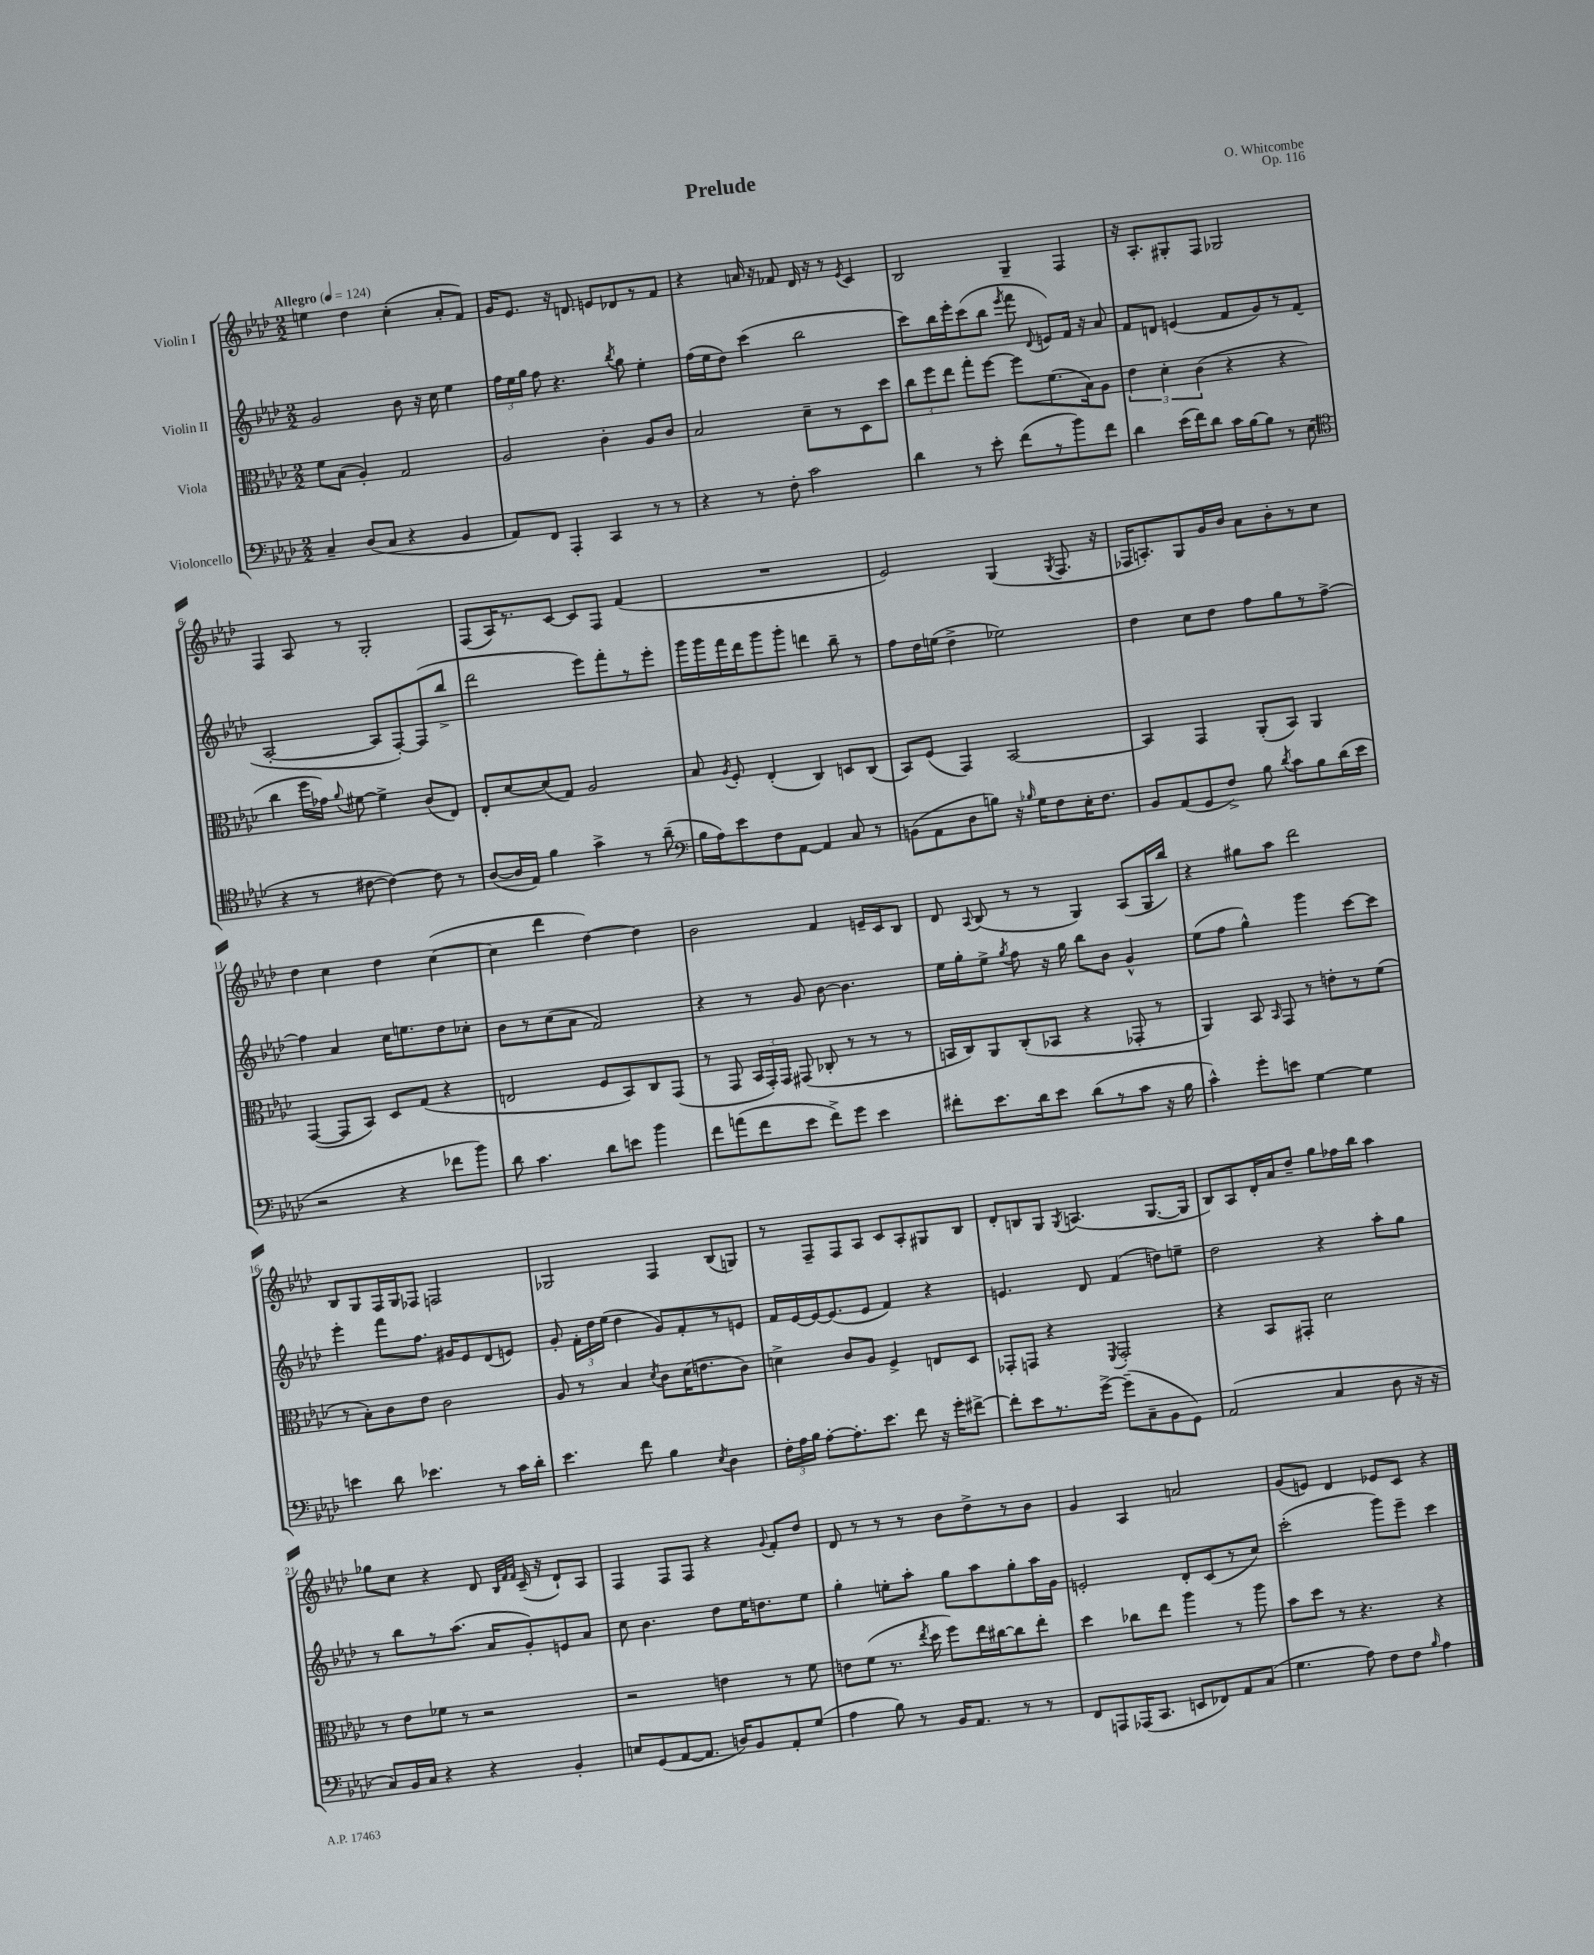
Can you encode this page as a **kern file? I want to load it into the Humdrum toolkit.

**kern	**kern	**kern	**kern
*staff4	*staff3	*staff2	*staff1
*clefF4	*clefC3	*clefG2	*clefG2
*k[b-e-a-d-]	*k[b-e-a-d-]	*k[b-e-a-d-]	*k[b-e-a-d-]
*M2/2	*M2/2	*M2/2	*M2/2
*MM124	*MM124	*MM124	*MM124
4C~	8f	2g	4ee
.	(8B-	.	.
(8D-	4A-')	.	4dd-
8C	.	.	.
4r	2G	8b-	(4cc'
.	.	16r	.
.	.	16cc	.
4BB-	.	4ee-	8a-'
.	.	.	8f)
=	=	=	=
8AA-)	2A-	24ff	16g
.	.	24ee-	.
.	.	.	8.e-
.	.	24gg	.
8FF	.	8ff	.
4AAA-'	.	4.r	16r
.	.	.	8.d
4CC	4c'	.	8e
.	.	8qbb-	.
.	.	8gg	8d-
8r	8A-	4ee-'	8r
8r	8c	.	8f
=	=	=	=
4r	2B-	(16ff	4r
.	.	16ee-	.
.	.	8dd-)	.
8r	.	(4ccc	16a
.	.	.	16r
8F'	.	.	8f-
2c	8d-~	2bb-	16d-
.	.	.	16r
.	8r	.	8r
.	.	.	8qe-
.	8D-	.	4c
.	8dd-	.	.
=	=	=	=
4d-	12cc	8ccc)	2B-
.	12ff	.	.
.	.	16bb-	.
.	12ee-	.	.
.	.	16eee-'	.
8r	8gg'	(8ccc	.
8e-'	[8ff	8bb-	.
.	.	8qeee-	.
(8f	8ff]	8fff	4G~
.	.	8qqd-	.
8r	(8.f	8e)	.
8b-)	.	16f	4F
.	16B-)	16r	.
8f	8A-	8a-	.
=	=	=	=
4d-	6e-	8f	16r
.	.	.	8.A-'
.	.	8d	.
.	6d-'	.	.
(16e-	.	(4e	8G#'
16f)	.	.	.
.	(6c	.	.
8d-	.	.	8F
16c	4r	8f	2G-
[16B-	.	.	.
8B-]	.	8g)	.
8r	4r	8r	.
(8E-	.	(8f	.
=	=	=	=
*clefC4	*	*	*
4r	4cc	[2A-'	4F
8r	16ff	.	8A-
.	16g-)	.	.
.	8qqa-	.	.
[8c#	[8f#	.	8r
4c#_)	4f#^]	8A-]	2G'
.	.	[8F')	.
8c#]	(8c	(8F]	.
8r	8E-)	8bb-^	.
=	=	=	=
([8A-	8E-'	2ddd-	(8F
16A-]	[8d-	.	16A-)
16E-)	.	.	8.r
4f	(8d-]	.	.
.	8G)	.	[8c
4g^	2A-	8eee-)	8c]
.	.	8fff'	8F
8r	.	8r	(4f
(8a-~	.	8eee-'	.
=	=	=	=
*clefF4	*	*	*
16B-	8B-	16ggg	1r
16A-)	.	16ggg	.
.	8qA-	.	.
8e-	8F'	16fff	.
.	.	16ddd-	.
8F	(4E-'	8ggg	.
[8AA-	.	8ggg'	.
4AA-]	4C)	4ddd	.
8C	8D	8bb-~	.
8r	(8C	8r	.
=	=	=	=
(8BB	8BB-)	8ff	2e-)
8AA-	(8F	16dd-	.
.	.	(16ee	.
8D-	4GG)	4dd-^	.
8B)	.	.	.
16r	[2BB-	2ee-)	(4G
16qqB-	.	.	.
16G	.	.	.
8F	.	.	.
.	.	.	8qG
16E-'	.	.	8.F
8.F	.	.	.
.	.	.	16r
=	=	=	=
8BB-	4BB-]	4dd-	16F-
.	.	.	8.A')
(8AA-	.	.	.
8GG	4GG	8cc	8G
8F^)	.	8dd-	16g
.	.	.	16b-
8B-	(8AA-'	8ff	8a-
8qd-	.	.	.
8c	8BB-)	8gg	8b-'
8B-	4AA-	8r	8r
(16d-	.	[8ff^	8cc
16e-	.	.	.
=	=	=	=
2r	([4GG	4ff]	4dd-
.	8GG]	4a-	4cc
.	8BB-)	.	.
4r	8D-	16cc	4dd-
.	.	8.ee	.
.	(8G	.	.
8f-	4r	8dd-	([4cc
8b-)	.	8cc-'	.
=	=	=	=
8d-	2E	8b-	4cc]
4.c	.	8r	.
.	.	(8cc	4ddd-
.	.	8a-	.
8d-	8F	2f)	[4dd-)
8e	8BB-)	.	.
4b-	8C	.	4dd-]
.	(8GG	.	.
=	=	=	=
8f	8r	4r	2b-
(8a	8GG	.	.
8f	24BB-	8r	.
.	24GG')	.	.
.	24GG	.	.
8e-	(8GG#	8g	.
8f^)	8C-'	[8b-	4f
8g	8r	4.b-]	.
4e-	8r	.	16e~
.	.	.	16c
.	8r	.	8B-
=	=	=	=
8f#'	16BB	16ee-	8d-
.	16C)	16gg'	.
.	.	.	8qqA-
8.e-	8AA-	8ee-^	(8B-
.	.	8qgg	.
.	(8C'	8ff	8r
16d-	.	.	.
8e-	8BB-	16r	8r
.	.	16gg	.
(8d-	4r	8bb-	4G)
8r	.	8b-	.
8c	8GG-'	4g^^	(8A-
16r	8r	.	16G
16B-	.	.	16bb-)
=	=	=	=
4c^^)	4AA-)	(8ee-	4r
.	.	8ff	.
8g'	8BB-	4gg^^)	8gg#
.	16qqBB-	.	.
8e	8GG	.	8aa-
[4G	8r	4ggg	2ddd-
.	8e'	.	.
4G]	8r	[8ccc	.
.	(8f	8ccc]	.
=	=	=	=
4e	8r	4eee-'	8B-
.	8B-')	.	8G
8d-	8c	8fff	16F
.	.	.	16G
4.e-	8e-	8.ff	8F-
.	2c	.	2F
.	.	16g#	.
.	.	8e-	.
8r	.	(8d-	.
16c	.	8e)	.
16d-'	.	.	.
=	=	=	=
4.e-	8A-	8g'	2G-
.	8r	24f'	.
.	.	24dd-	.
.	.	(24ee-	.
.	4B-	4dd-	.
8f	.	.	.
.	8qd-	.	.
4B-	8c	8g)	4F
.	(16d-	8f'	.
.	8.e	.	.
8qE-	.	.	.
4D-	.	8r	(8B-
.	8c)	8e	8G)
=	=	=	=
24F'	4d^	16f	8r
24A-	.	.	.
.	.	[16e-	.
24B-	.	.	.
[8A-'	.	16e-_	8F~
.	.	(8.e-]	.
8.A-']	8c	.	8F
.	8A-	8e-	8A-
8.e-	.	.	.
.	4F^	4f)	8c
8f	.	.	8A-'
16r	8E	4r	8G#
16g'	.	.	.
[8f#^	8D-	.	8B-
=	=	=	=
8f#']	8GG-'	4.e	8d-'
8e-	8GG	.	8B
8.r	4r	.	8G
.	.	.	8qG
.	.	8d-	(4.A
[16g^	.	.	.
.	8qFF	.	.
(8g~]	2GG'	(4f	.
8C~	.	.	.
8BB-	.	8dd)	[8.G
8GG)	.	8ee~	.
.	.	.	16G]
=	=	=	=
(2AA-	4r	2dd-	8B-)
.	.	.	8A-
.	8BB-	.	16d-'
.	.	.	16a-
.	8GG#'	.	8dd-~
4C	2d-	4r	8gg
.	.	.	16ff-
.	.	.	16bb-
8D-	.	8aa-'	4aa-
16r	.	8gg	.
16r	.	.	.
=	=	=	=
8C)	8r	8r	8gg-
16BB-	8e-	8bb-	8cc
16C	.	.	.
4r	8f-	8r	4r
.	8r	(8.aa-	.
4r	2r	.	8d-
.	.	16a-	.
.	.	.	32qqB-
.	.	.	32qqf
.	.	.	32qqf
.	.	8g')	(16c~
.	.	.	16r
4BB-'	.	8e	8d-`)
.	.	8a-	8A-
=	=	=	=
8E	2r	8cc	4F
(8GG	.	4.b-	.
[8AA-	.	.	8F
8.AA-]	.	.	8F
.	4e	8dd-	4r
16D)	.	.	.
8BB-	.	16ee-	.
.	.	8.dd	.
.	.	.	8qqg
8AA-'	8r	.	8f'
(8G	8f	8ee-	8dd-
=	=	=	=
4A-	8e	4gg'	8d-
.	(8f	.	8r
8B-)	8.r	8ee'	8r
8r	.	8aa-'	8r
.	8qee-	.	.
.	16dd-	.	.
16BB-	8ff)	8gg	8b-
8.AA-	.	.	.
.	16ee-	8aa-	8dd-^
.	[16cc#	.	.
8r	8cc#]	8gg'	8r
8r	8ee-'	16aa-	8b-
.	.	16g	.
=	=	=	=
8FF	4dd-	2e'	4g
8AAA	.	.	.
(16AAA-	8cc-	.	4A-
8.CC	.	.	.
.	8ee-	.	.
8EE	4aa-	8d-'	2a
8FF-)	.	(8c	.
8AA-	8r	8r	.
(8C	8aa-	8cc)	.
=	=	=	=
4.G	8b-	(2ccc'	(8g
.	8dd-	.	8e)
.	8r	.	4d-
8A-)	4.r	.	.
8F	.	8ggg)	8e-
8F	.	8eee-~	8c
16qqB-	.	.	.
4A-	4r	4ccc	4r
==	==	==	==
*-	*-	*-	*-
